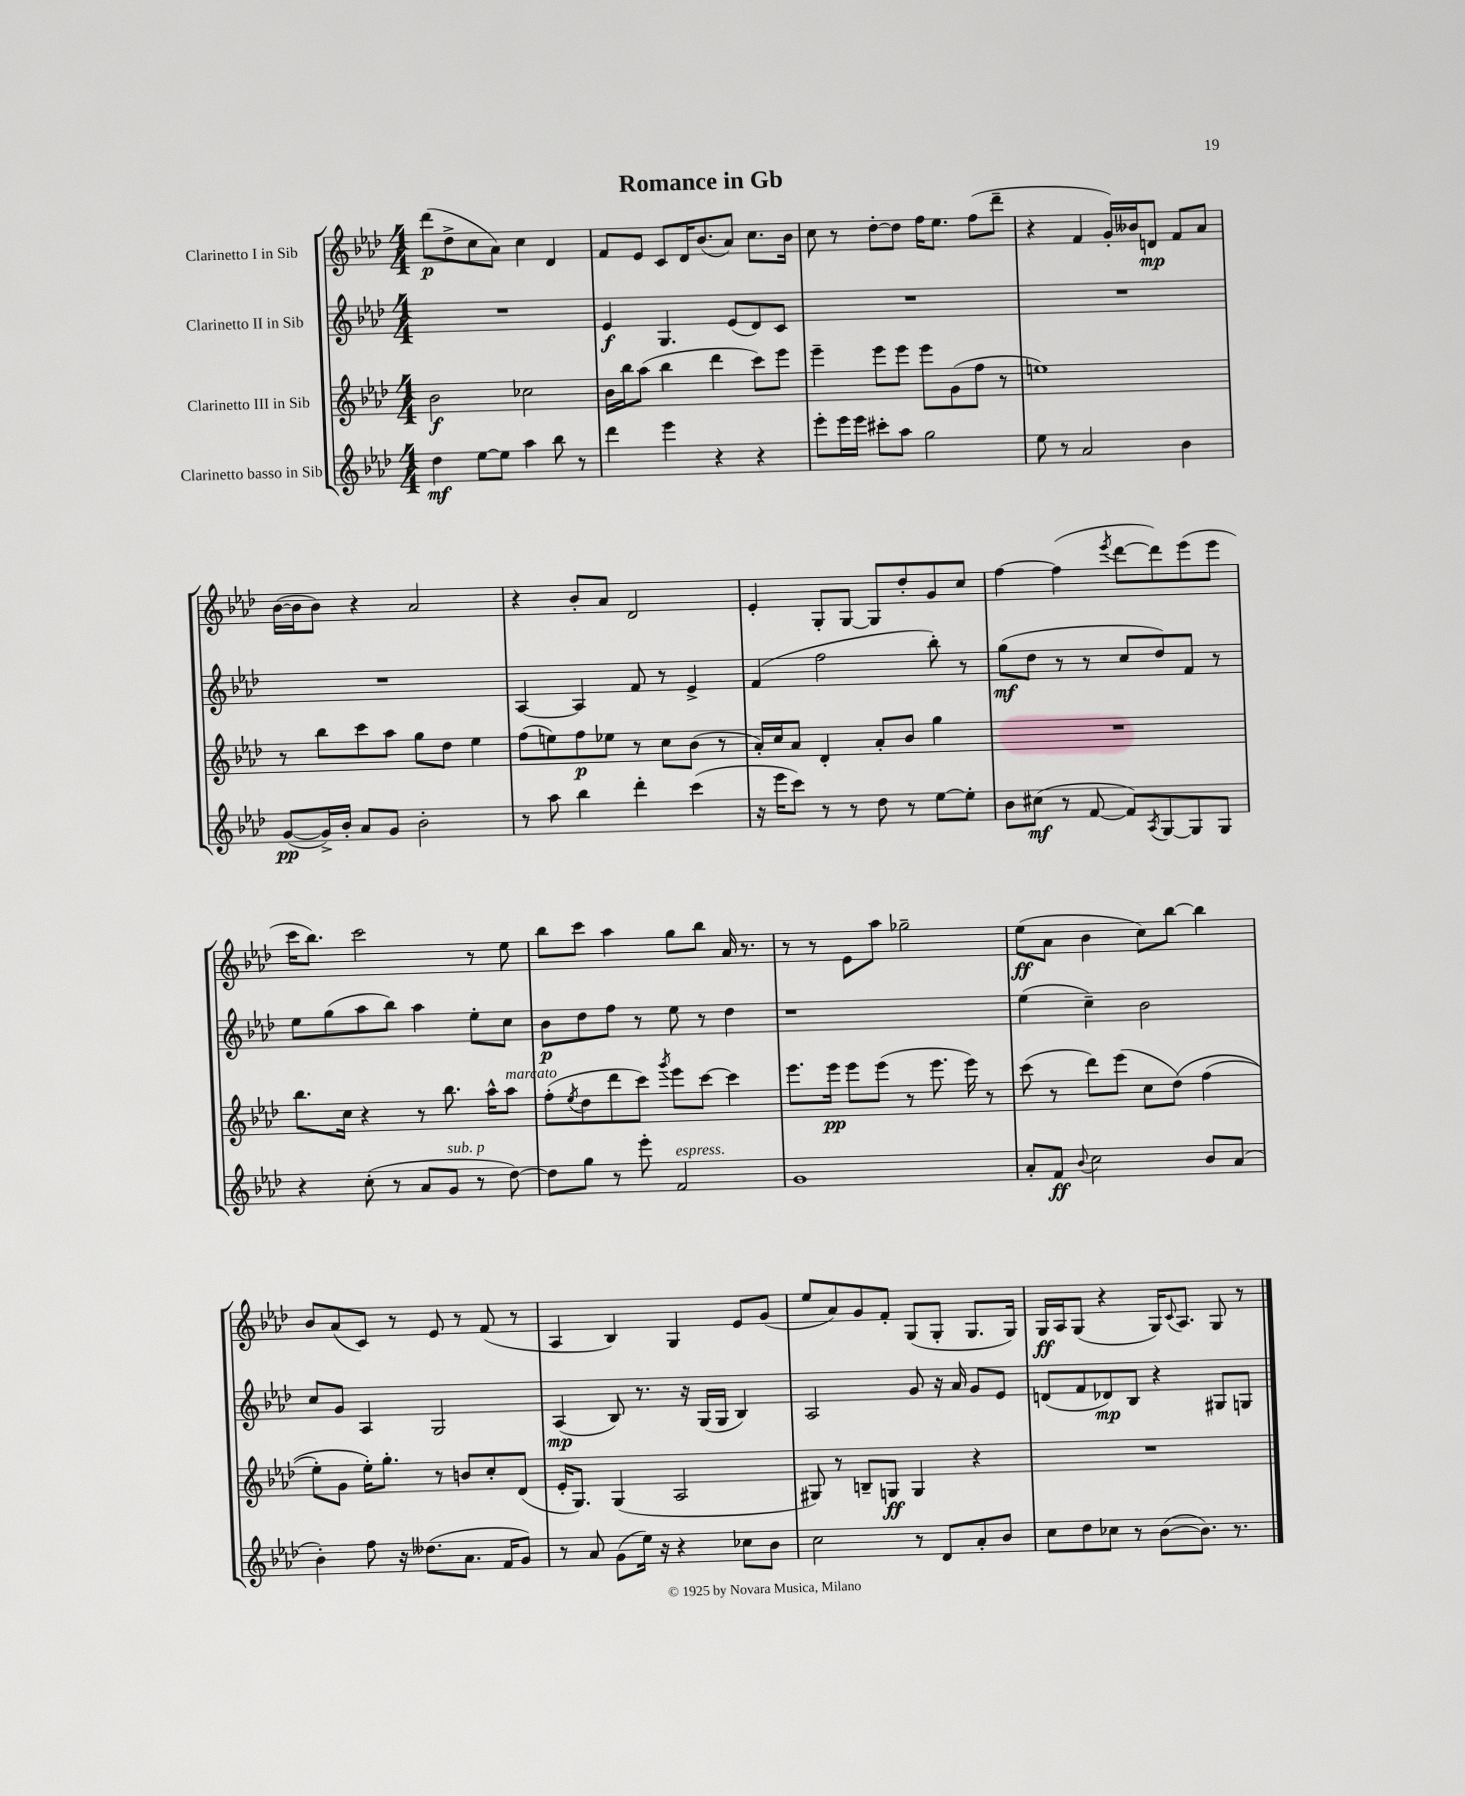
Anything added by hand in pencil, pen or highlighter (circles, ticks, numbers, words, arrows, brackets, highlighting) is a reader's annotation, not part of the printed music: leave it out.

**kern	**dynam	**kern	**dynam	**kern	**dynam	**kern	**dynam
*part4	*part4	*part3	*part3	*part2	*part2	*part1	*part1
*staff4	*staff4	*staff3	*staff3	*staff2	*staff2	*staff1	*staff1
*I"Clarinetto basso in Sib	*	*I"Clarinetto III in Sib	*	*I"Clarinetto II in Sib	*	*I"Clarinetto I in Sib	*
*clefG2	*	*clefG2	*	*clefG2	*	*clefG2	*
*k[b-e-a-d-]	*	*k[b-e-a-d-]	*	*k[b-e-a-d-]	*	*k[b-e-a-d-]	*
*M4/4	*	*M4/4	*	*M4/4	*	*M4/4	*
=1	=1	=1	=1	=1	=1	=1	=1
4dd-\	mf	2b-\	f	1r	.	(8ddd-\L	p
.	.	.	.	.	.	8dd-^\	.
[8ee-\L	.	.	.	.	.	8cc\	.
8ee-\J]	.	.	.	.	.	8a-\J)	.
4aa-\	.	2cc-X\	.	.	.	4cc\	.
8bb-\	.	.	.	.	.	4d-/	.
8r	.	.	.	.	.	.	.
=2	=2	=2	=2	=2	=2	=2	=2
4ddd-\	.	16b-\LL	.	4e-/	f	8f/L	.
.	.	16bb-\J	.	.	.	.	.
.	.	(8aa-\J	.	.	.	8e-/J	.
4eee-\	.	4bb-\	.	4.G/	.	8c/L	.
.	.	.	.	.	.	16d-/K	.
.	.	.	.	.	.	(8.b-/	.
4r	.	4ddd-\	.	.	.	.	.
.	.	.	.	(8e-/L	.	8a-/J)	.
4r	.	8ccc\L)	.	8d-/)	.	8.cc\L	.
.	.	8eee-\J	.	8c/J	.	.	.
.	.	.	.	.	.	16b-\Jk	.
=3	=3	=3	=3	=3	=3	=3	=3
8eee-'\L	.	4eee-~\	.	1r	.	8cc\	.
16eee-\L	.	.	.	.	.	8r	.
16eee-\JJ	.	.	.	.	.	.	.
8ccc#X'\L	.	8eee-\L	.	.	.	[8dd-'\L	.
8aa-\J	.	8eee-\J	.	.	.	8dd-\J]	.
2gg\	.	8eee-\L	.	.	.	16ff\KL	.
.	.	.	.	.	.	8.ee-\J	.
.	.	(8g\	.	.	.	.	.
.	.	8ff\J	.	.	.	(8ff\L	.
.	.	8r	.	.	.	8ddd-~\J	.
=4	=4	=4	=4	=4	=4	=4	=4
8ee-\	.	1een)	.	1r	.	4r	.
8r	.	.	.	.	.	.	.
2a-/	.	.	.	.	.	4f/	.
.	.	.	.	.	.	16g'/LL)	.
.	.	.	.	.	.	16b--X/J	.
.	.	.	.	.	.	8dn/J	mp
4b-\	.	.	.	.	.	8f/L	.
.	.	.	.	.	.	8a-/J	.
!!LO:LB:g=z
=5	=5	=5	=5	=5	=5	=5	=5
([8g/L	pp	8r	.	1r	.	([16b-\LL	.
.	.	.	.	.	.	16b-\J]	.
16g^/L])	.	8bb-\L	.	.	.	8b-\J)	.
16b-'/JJ	.	.	.	.	.	.	.
8a-/L	.	8ccc\	.	.	.	4r	.
8g/J	.	8aa-\J	.	.	.	.	.
2b-'\	.	8gg\L	.	.	.	2a-/	.
.	.	8dd-\J	.	.	.	.	.
.	.	4ee-\	.	.	.	.	.
=6	=6	=6	=6	=6	=6	=6	=6
8r	.	(8ff\L	.	[4A-/	.	4r	.
8aa-\	.	8een\)	.	.	.	.	.
4bb-\	.	8ff\	p	4A-/]	.	8b-'/L	.
.	.	8ee-X\J	.	.	.	8a-/J	.
4ddd-'\	.	8r	.	8f/	.	2d-/	.
.	.	8cc\L	.	8r	.	.	.
(4ccc\	.	(8b-\J	.	4e-^/	.	.	.
.	.	8r	.	.	.	.	.
=7	=7	=7	=7	=7	=7	=7	=7
16r	.	16a-'/LL)	.	(4f/	.	4e-'/	.
16eee-\KL	.	16cc/J	.	.	.	.	.
8ccc\J)	.	8a-/J	.	.	.	.	.
8r	.	4d-'/	.	2ff\	.	8G'/L	.
8r	.	.	.	.	.	[8G/J	.
8dd-\	.	8a-'/L	.	.	.	8G/L]	.
8r	.	8b-/J	.	.	.	8dd-'/	.
[8ee-\L	.	4gg\	.	8bb-'\)	.	8g/	.
8ee-'\J]	.	.	.	8r	.	8cc/J	.
=8	=8	=8	=8	=8	=8	=8	=8
8b-\L	.	1r	.	(8gg\L	mf	[4ff\	.
(8cc#X\J	mf	.	.	8dd-\J	.	.	.
8r	.	.	.	8r	.	(4ff\]	.
[8f/	.	.	.	8r	.	.	.
.	.	.	.	.	.	8qeee-/	.
8f/L])	.	.	.	8cc/L	.	[8ddd-\L	.
8qA-/	.	.	.	.	.	.	.
[8G/	.	.	.	8dd-/)	.	8ddd-\])	.
8G/]	.	.	.	8f/J	.	(8eee-\	.
8G/J	.	.	.	8r	.	8eee-\J	.
!!LO:LB:g=z
=9	=9	=9	=9	=9	=9	=9	=9
4r	.	8.bb-\L	.	8ee-\L	.	16ccc\KL	.
.	.	.	.	.	.	8.bb-\J)	.
.	.	.	.	(8gg\	.	.	.
.	.	16cc\Jk	.	.	.	.	.
(8cc'\	.	4r	.	8aa-\	.	2ccc\	.
8r	.	.	.	8bb-\J)	.	.	.
8a-/L	.	8r	.	4aa-\	.	.	.
!LO:TX:a:i:t=sub. p	!	!	!	!	!	!	!
8g/J	.	8.bb-\	.	.	.	.	.
8r	.	.	.	8ee-'\L	.	8r	.
.	.	16aa-^^\KL	.	.	.	.	.
!	!	!LO:TX:a:i:t=marcato	!	!	!	!	!
[8dd-\)	.	8aa-\J	.	8cc\J	.	8ee-\	.
=10	=10	=10	=10	=10	=10	=10	=10
8dd-\L]	.	(8ff'\L	.	8b-\L	p	8bb-\L	.
.	.	8qee-/	.	.	.	.	.
8gg\J	.	8dd-\	.	8dd-\	.	8ccc\J	.
8r	.	8ddd-\	.	8ff\J	.	4aa-\	.
8eee-'\	.	8ccc\J)	.	8r	.	.	.
.	.	8qggg/	.	.	.	.	.
!LO:TX:a:i:t=espress.	!	!	!	!	!	!	!
2f/	.	8eee-\L	.	8ee-\	.	8gg\L	.
.	.	[8ccc\J	.	8r	.	8bb-\J	.
.	.	4ccc\]	.	4dd-\	.	16a-/	.
.	.	.	.	.	.	8.r	.
=11	=11	=11	=11	=11	=11	=11	=11
1g	.	8.eee-\L	.	1r	.	8r	.
.	.	.	.	.	.	8r	.
.	.	16eee-\Jk	pp	.	.	.	.
.	.	8eee-\L	.	.	.	8e-\L	.
.	.	(8eee-\J	.	.	.	8aa-\J	.
.	.	8r	.	.	.	2gg-X~\	.
.	.	8.eee-\	.	.	.	.	.
.	.	16eee-\)	.	.	.	.	.
.	.	8r	.	.	.	.	.
=12	=12	=12	=12	=12	=12	=12	=12
8a-'/L	.	(8ccc\	.	(4ee-\	.	(8ee-\L	ff
8f/J	ff	8r	.	.	.	8a-\J	.
8qqb-/	.	.	.	.	.	.	.
2cc\	.	8ddd-\L)	.	4cc~\)	.	4b-\	.
.	.	(8eee-\J	.	.	.	.	.
.	.	8cc\L	.	2b-\	.	8cc\L)	.
.	.	(8dd-\J)	.	.	.	[8bb-\J	.
8b-/L	.	(4ff\	.	.	.	4bb-\]	.
(8a-/J	.	.	.	.	.	.	.
!!LO:LB:g=z
=13	=13	=13	=13	=13	=13	=13	=13
4b-'\)	.	8ee-'\L)	.	8cc/L	.	8b-/L	.
.	.	8g\J	.	8g/J	.	(8a-/	.
8ff\	.	16ee-'\KL)	.	4A-/	.	8c/J)	.
.	.	8.gg'\J	.	.	.	.	.
16r	.	.	.	.	.	8r	.
(8.dd--X\L	.	.	.	.	.	.	.
.	.	8r	.	2G/	.	8e-/	.
8.a-\J	.	8bn/L	.	.	.	8r	.
.	.	8cc'/	.	.	.	(8f/	.
16f/KL	.	.	.	.	.	.	.
8g/J)	.	(8d-/J	.	.	.	8r	.
=14	=14	=14	=14	=14	=14	=14	=14
8r	.	16e-'/KL	.	(4A-/	mp	4A-/	.
.	.	8.G/J)	.	.	.	.	.
8a-/	.	.	.	.	.	.	.
(8g\L	.	(4G/	.	8B-/)	.	4B-/)	.
16ee-\Jk)	.	.	.	8.r	.	.	.
16r	.	.	.	.	.	.	.
4r	.	2A-/	.	.	.	4G/	.
.	.	.	.	16r	.	.	.
.	.	.	.	(16G/LL	.	.	.
.	.	.	.	16G/JJ	.	.	.
8cc-X\L	.	.	.	4B-/)	.	8e-/L	.
8b-\J	.	.	.	.	.	(8g/J	.
=15	=15	=15	=15	=15	=15	=15	=15
2cc\	.	8G#X/)	.	2A-/	.	8ee-/L	.
.	.	8r	.	.	.	8a-/)	.
.	.	8Bn~/L	.	.	.	8g/	.
.	.	8Gn/J	ff	.	.	8f'/J	.
8r	.	4G/	.	8g/	.	(8G/L	.
8d-/L	.	.	.	16r	.	8G'/J	.
.	.	.	.	16a-/	.	.	.
8a-'/	.	4r	.	8g/L	.	8.G/L	.
8b-/J	.	.	.	8e-/J	.	.	.
.	.	.	.	.	.	16G/Jk)	.
=16	=16	=16	=16	=16	=16	=16	=16
8cc\L	.	1r	.	(8dn/L	.	16G/LL	ff
.	.	.	.	.	.	16A-/J	.
8dd-\	.	.	.	8f/	.	(8G/J	.
8cc-X\J	.	.	.	8d-X/)	mp	4r	.
8r	.	.	.	8B-/J	.	.	.
([8b-\L	.	.	.	4r	.	16G/KL)	.
.	.	.	.	.	.	8qqc/	.
.	.	.	.	.	.	8.A-/J	.
8.b-\J])	.	.	.	.	.	.	.
.	.	.	.	8G#X/L	.	8G/	.
8.r	.	.	.	.	.	.	.
.	.	.	.	8Gn/J	.	8r	.
==	==	==	==	==	==	==	==
*-	*-	*-	*-	*-	*-	*-	*-
